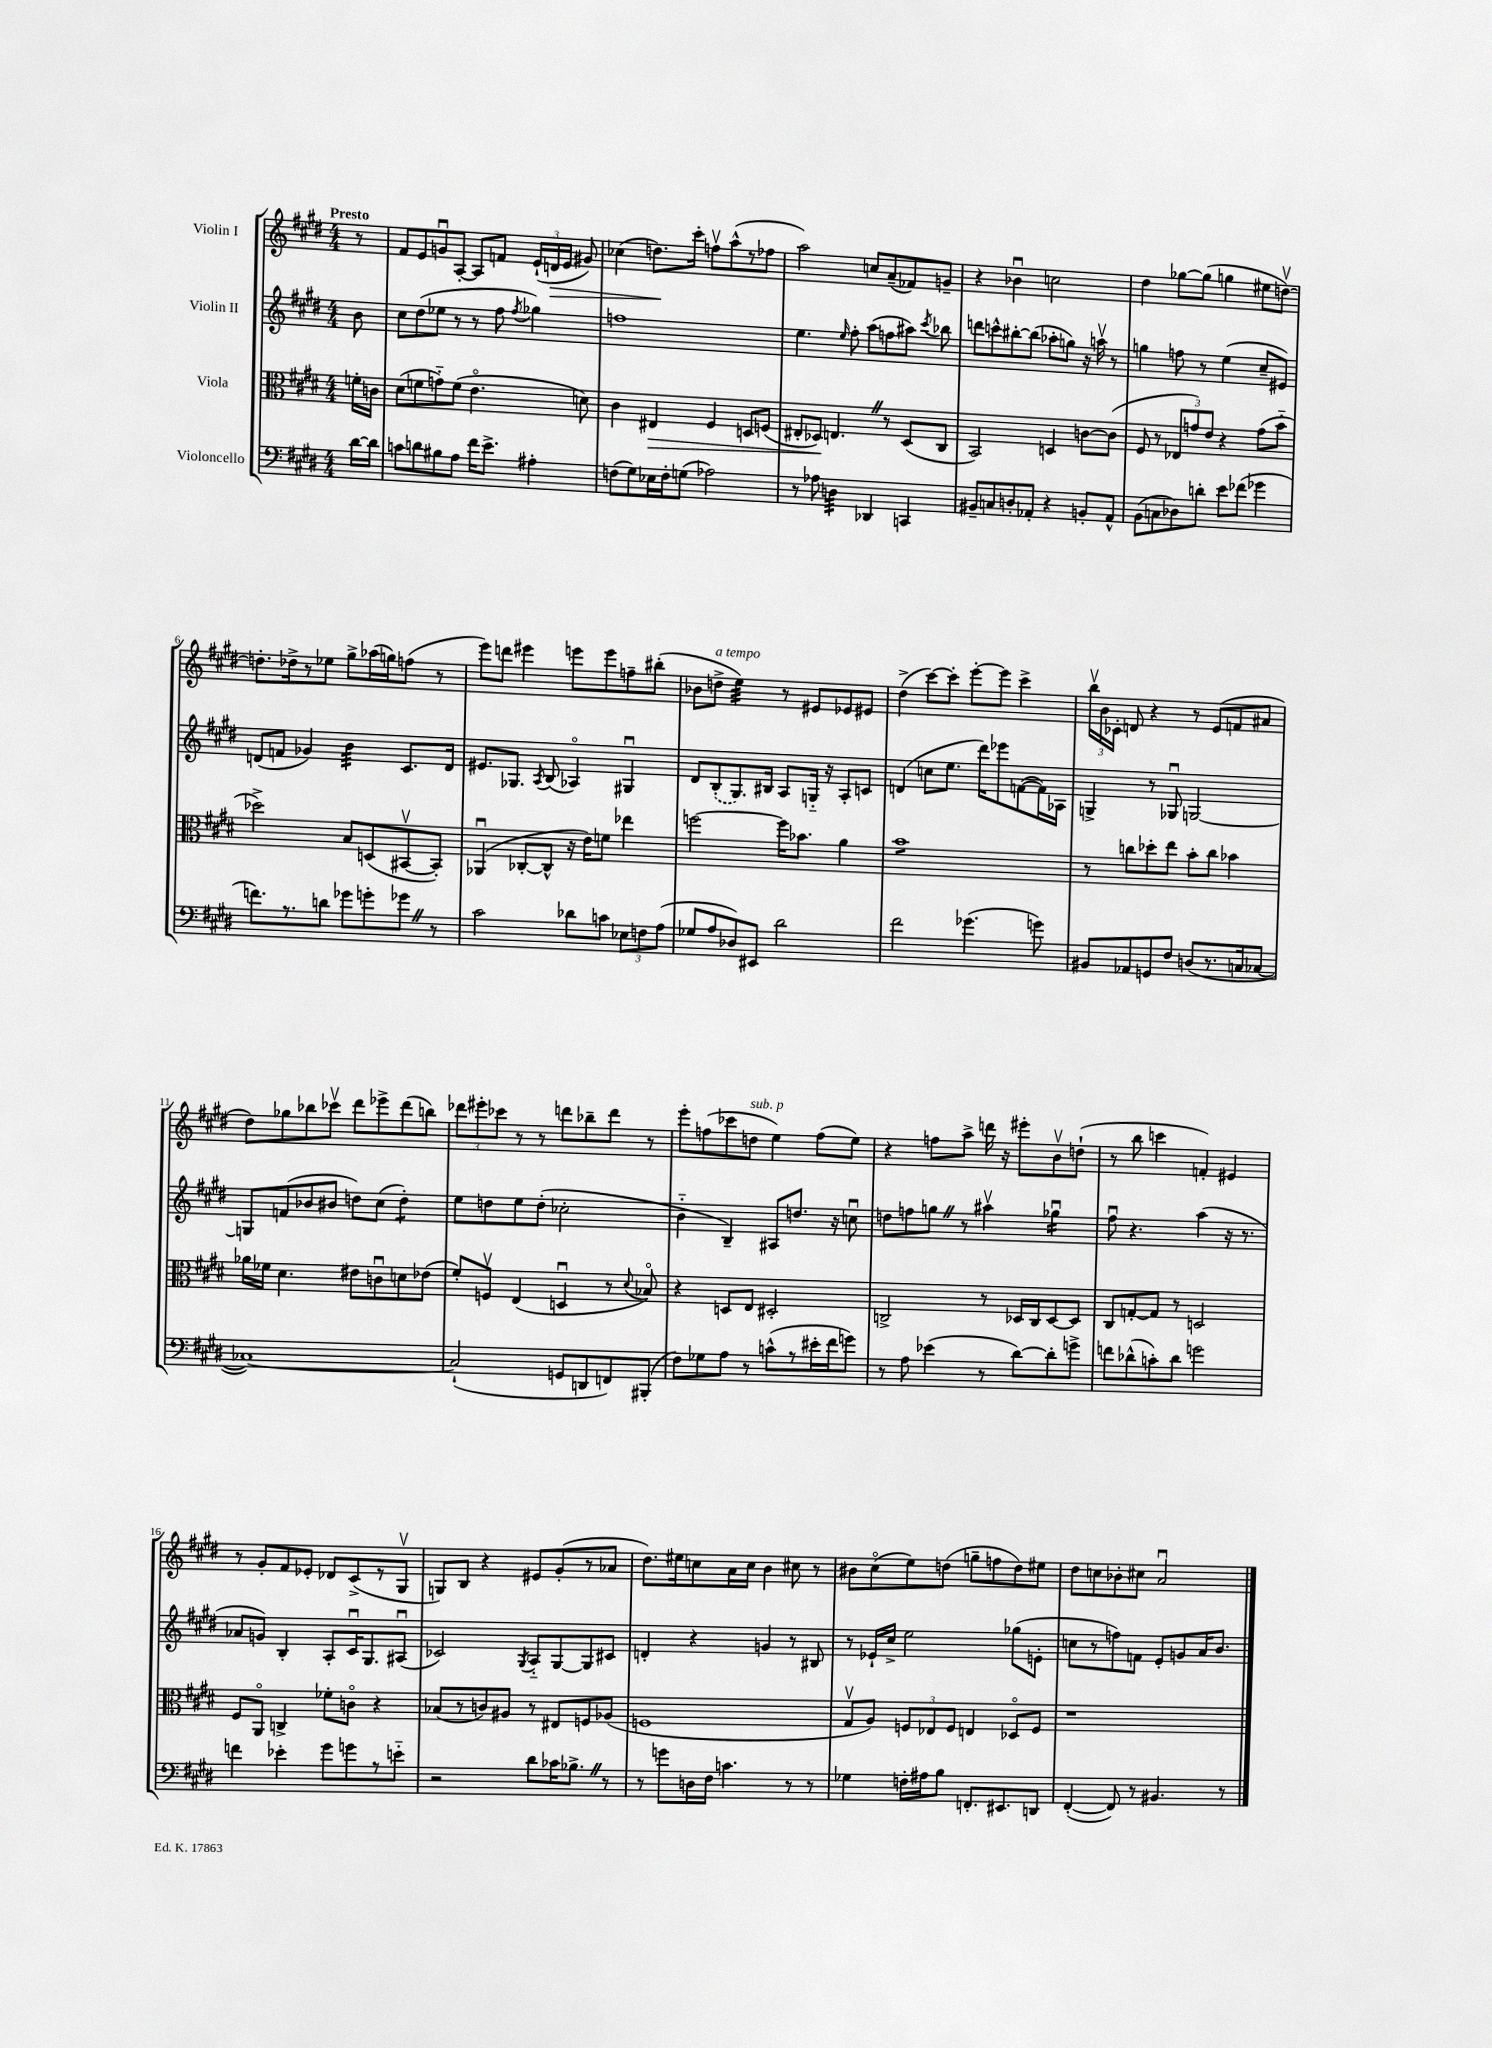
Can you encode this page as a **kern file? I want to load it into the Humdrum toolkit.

**kern	**kern	**kern	**kern
*staff4	*staff3	*staff2	*staff1
*clefF4	*clefC3	*clefG2	*clefG2
*k[f#c#g#d#]	*k[f#c#g#d#]	*k[f#c#g#d#]	*k[f#c#g#d#]
*M4/4	*M4/4	*M4/4	*M4/4
[16d#\LL	16f'\LL	8b\	8r
16d#\]JJ	16c\JJ	.	.
=	=	=	=
8c\L	(8d#\L	8cc#\L	8f#/L
8d\	8f\	(8dd#\	8e/
8B#\	8g'~\)	8ee-\J	8gu/
8A\J	(8f\J	8r	[8A'/J
16f#\LK	4.eo\	8r	8A/]L
8.e^\J	.	.	.
.	.	8ff#\	8f/J
.	.	8qff#/	.
4A#'\	.	4gg-\)	(24e`/LL
.	.	.	24d/
.	.	.	24e/JJ
.	8d\)	.	8g#/)
=	=	=	=
(8F\L	4c#\	1ff	(4cc-\
8G#\)	.	.	.
16E-\L	4E#/	.	8.dd\L)
16F'\J	.	.	.
(8G\J	.	.	.
.	.	.	16ccc#'\Jk
2A-\)	4F#/	.	8ffv\L
.	.	.	(8aa^^\
.	8D/L	.	8r
.	(8F/J	.	8ff-\J
=	=	=	=
8r	8E#'/L	4.ee\	2aa\)
8A-\	8D-/J)	.	.
4D\	4.E/	.	.
.	.	16qqee/	.
.	.	8ff#'\	.
4DD-/	.	(8aa\L	8cc/L
.	8r	8ff\	(8a~/
4CC/	(8D-/L	8aa#\J)	8f-/)
.	.	8qccc#/	.
.	8C#/J	8bb-\	8g~/J
=	=	=	=
8BB#~/L	2BB/)	8ddd\L	4r
8C/	.	8ccc^^\	.
8D'/	.	[8bb#'\	4b-u\
8AA-'/J	.	(8bb#\]J	.
4r	4D/	8aa-'\L	2cc\
.	.	8gg\J)	.
8BB'/L	[8c\L	16r	.
.	.	16aav\	.
8AA-^^/J	(8c\]J	8r	.
=	=	=	=
(8BB\L	8F#/	4gg\	4dd#\
8C\	8r	.	.
8D-\)	12E-/L	8ff\	[8gg-\L
.	12g/)	.	.
8d'\J	.	8r	(8gg-\]J
.	12e/J	.	.
8e\L	4r	(4ee\	4gg\
(8f-\J	.	.	.
4g-\	(8g\L	8cc#~/L	8ee#\L
.	8b'~\J	8e#/J)	[8ddv\J)
=	=	=	=
8.f\L)	2dd-^\)	(8d/L	8.dd'\]L
.	.	8f/J	.
8.r	.	.	16dd-^\k
.	.	4g-/)	8r
8d\J	.	.	8ee-\J
8g-\L	8B/L	4b\	8gg#^\L
8g'\	(8D/	.	(16aa-\L
.	.	.	16gg\J)
8g-\J	[8BB#v/	8.c#/L	(8ff\J
8r	8BB#'/]J)	.	8r
.	.	16d/Jk	.
=	=	=	=
2c#\	(4AA-u/	8.e#/L	8eee\L)
.	.	.	8ddd\J
.	.	8.G-/J	.
.	[8C-'/L	.	4eee#\
.	.	8qA/	.
.	8C-^^/]J	(8B/	.
8d-\L	16r	4A-o/)	8eee\L
.	16e\LK)	.	.
8c\J	8f\J	.	8eee\
12E-\L	4ee-\	4G#u/	8ff~\
12F\	.	.	.
.	.	.	(8bb#'\J
(12A\J	.	.	.
=	=	=	=
8G-/L	[2ff\	8d#/L	8b-\L
8A/	.	(8B'/	8dd^\J
8D-/)	.	8.G#/)	4ee\)
8EE#/J	.	.	.
.	.	16B#/Jk	.
2d#\	16ff\]LK	8A/L	8r
.	8.b-\J	.	.
.	.	16G'~/Jk	8e#/L
.	.	16r	.
.	4a\	8A'/L	8e-/
.	.	8c/J	8e#/J
=	=	=	=
2f#\	1b	(4d/	(4dd#^\
.	.	8cc\L	[8ccc#\L)
.	.	8.ee\J	8ccc#'\]J
(4.g-\	.	.	[8eee'\L
.	.	16ddd#\LK)	.
.	.	8eee-\	8eee\]J
.	.	([8f\	4ccc#^\
8g\)	.	16f\]L)	.
.	.	16A-\JJ	.
=	=	=	=
8BB#/L	8r	4G^/	24bbv\LL
.	.	.	24b\
.	.	.	24c-'\JJ
8AA-/	8cc\L	.	8d/
8GG/	8dd-'\	8r	4r
8F#/J	8ee\J	8G-u/	.
(8D/L	8b'\L	[2G/	8r
8.r	8cc\J	.	(8e/L
.	4b-\	.	8f/
16C/k	.	.	.
[8C-/J	.	.	8a#/J
=	=	=	=
1C-_)	16a-\LL	8G/]L	8dd#\L)
.	16f-\JJ	.	.
.	4.d#\	(8f/	8gg-\
.	.	8b-/	8bb-\
.	.	8b#/J	8ccc-v\J
.	8e#\L	8dd\L)	8ddd#\L
.	8cu\	(8cc#\J	8eee-^\
.	8d\	4dd'\)	(8ddd#\
.	(8e-\J	.	8bb\J)
=	=	=	=
(2C-`/]	8f#'/L)	8ee\L	12ddd-\L
.	.	.	12eee#'\
.	8Fv/J	8dd\	.
.	.	.	12ccc-\J
.	(4E/	8ee\	8r
.	.	(8dd'\J	8r
8GG/L	4Du/	2cc-'\	8ddd\L
8DD/	.	.	8bb-~\
8FF/)	8r	.	8ddd\J
.	8qqd#/	.	.
(8BBB#'/J	8B-o/)	.	8r
=	=	=	=
8F#\L)	4r	4b'~\	8eee'\L
8G-\	.	.	(8ff\
8A\J	8D/L	4B~/)	8ccc-\
8r	8E/J	.	8dd\J
(8c^^\L	2D#'/	8A#/L	4ee\)
8r	.	8.dd/J	.
16e#'\L	.	.	(8ff\L
16f#\J	.	16r	.
8g\J)	.	8ccu\	8ee\J)
=	=	=	=
8r	2C^/	8dd\L	4r
8A\	.	8ff\	.
(4e-\	.	8gg\J	8ff\L
.	.	8r	8aa^\J
8r	8r	4aa#v\	16ddd\
.	.	.	16r
[8d#\L)	16D-/LL	.	8eee#'\L
.	16C/J	.	.
8d#'\]	[8D-/	4gg-u\	8bv\
8g^\J	8D-/]J	.	(8dd`\J
=	=	=	=
8f\L	8C#/L	8ff#u\	8r
(8d-^^\	[8G'/	4.r	8bb\
8c'\)	8G/]J	.	4ccc\
8d-\J	8r	.	.
2g\	2D/	(4aa\	4f'/)
.	.	16r	4e#/
.	.	8.r	.
=	=	=	=
4f\	8F#/L	8a-/L	8r
.	8AAo/J	8g/J)	8g#'/L
4e-'\	4C^/	4B'/	8f#/
.	.	.	8e-'/J
8g#\L	8f-'\L	8A'/L	8d-/L
8g\	8co\J	16c#u/K	(8c#^/
.	.	8.G#/	.
8r	4r	.	8r
8e'~\J	.	(8A#u/J	8G#v/J
=	=	=	=
2r	(8B-/L	2c-/)	8G/L)
.	8r	.	8B/J
.	8c/)	.	4r
.	8A#/J	.	.
.	.	8qG#/	.
8d#\L	8r	8A'~/L	8e#/L
16c-\K	8E#/L	[8G#/	(8g#'/
8.B-^\J	.	.	.
.	8F/	8G#/]	8r
8r	(8A-/J	8c#/J	8a-/J
=	=	=	=
8r	1F	4d'/	8.dd#\L)
8g\L	.	.	.
.	.	.	16ee#\k
16D\L	.	4r	8cc\
16F#\JJ	.	.	.
4.c\	.	.	16a\L
.	.	.	16cc\JJ
.	.	4g/	4b\
8r	.	8r	8cc#\
8r	.	8B#/	8r
=	=	=	=
4G-\	8G#v/L	8r	8b#\L
.	8A/J)	16e-`/LL	(8cc#o\
.	.	16cc#^/JJ	.
16F'\LL	12F/L	2ee\	8ee\)
16A#\J	.	.	.
.	12E-/	.	.
8B\J	.	.	(8dd\J
.	12F/J	.	.
8.FF'/L	4E/	.	8gg~\L
.	.	.	8ff\
8.EE#/	.	.	.
.	8D-o/L	(8gg-\L	8dd\)
8DD/J	8F/J	8e'\J	8ee#\J
=	=	=	=
([4FF#'/	1r	8cc\L	8dd#\L
.	.	8r	8cc\
8FF#/])	.	8ff\)	8b-'\
8r	.	8f\J	8cc#\J
4.BB#/	.	8e'/L	2au/
.	.	8g/	.
.	.	16a/K	.
.	.	8.b/J	.
8r	.	.	.
==	==	==	==
*-	*-	*-	*-
